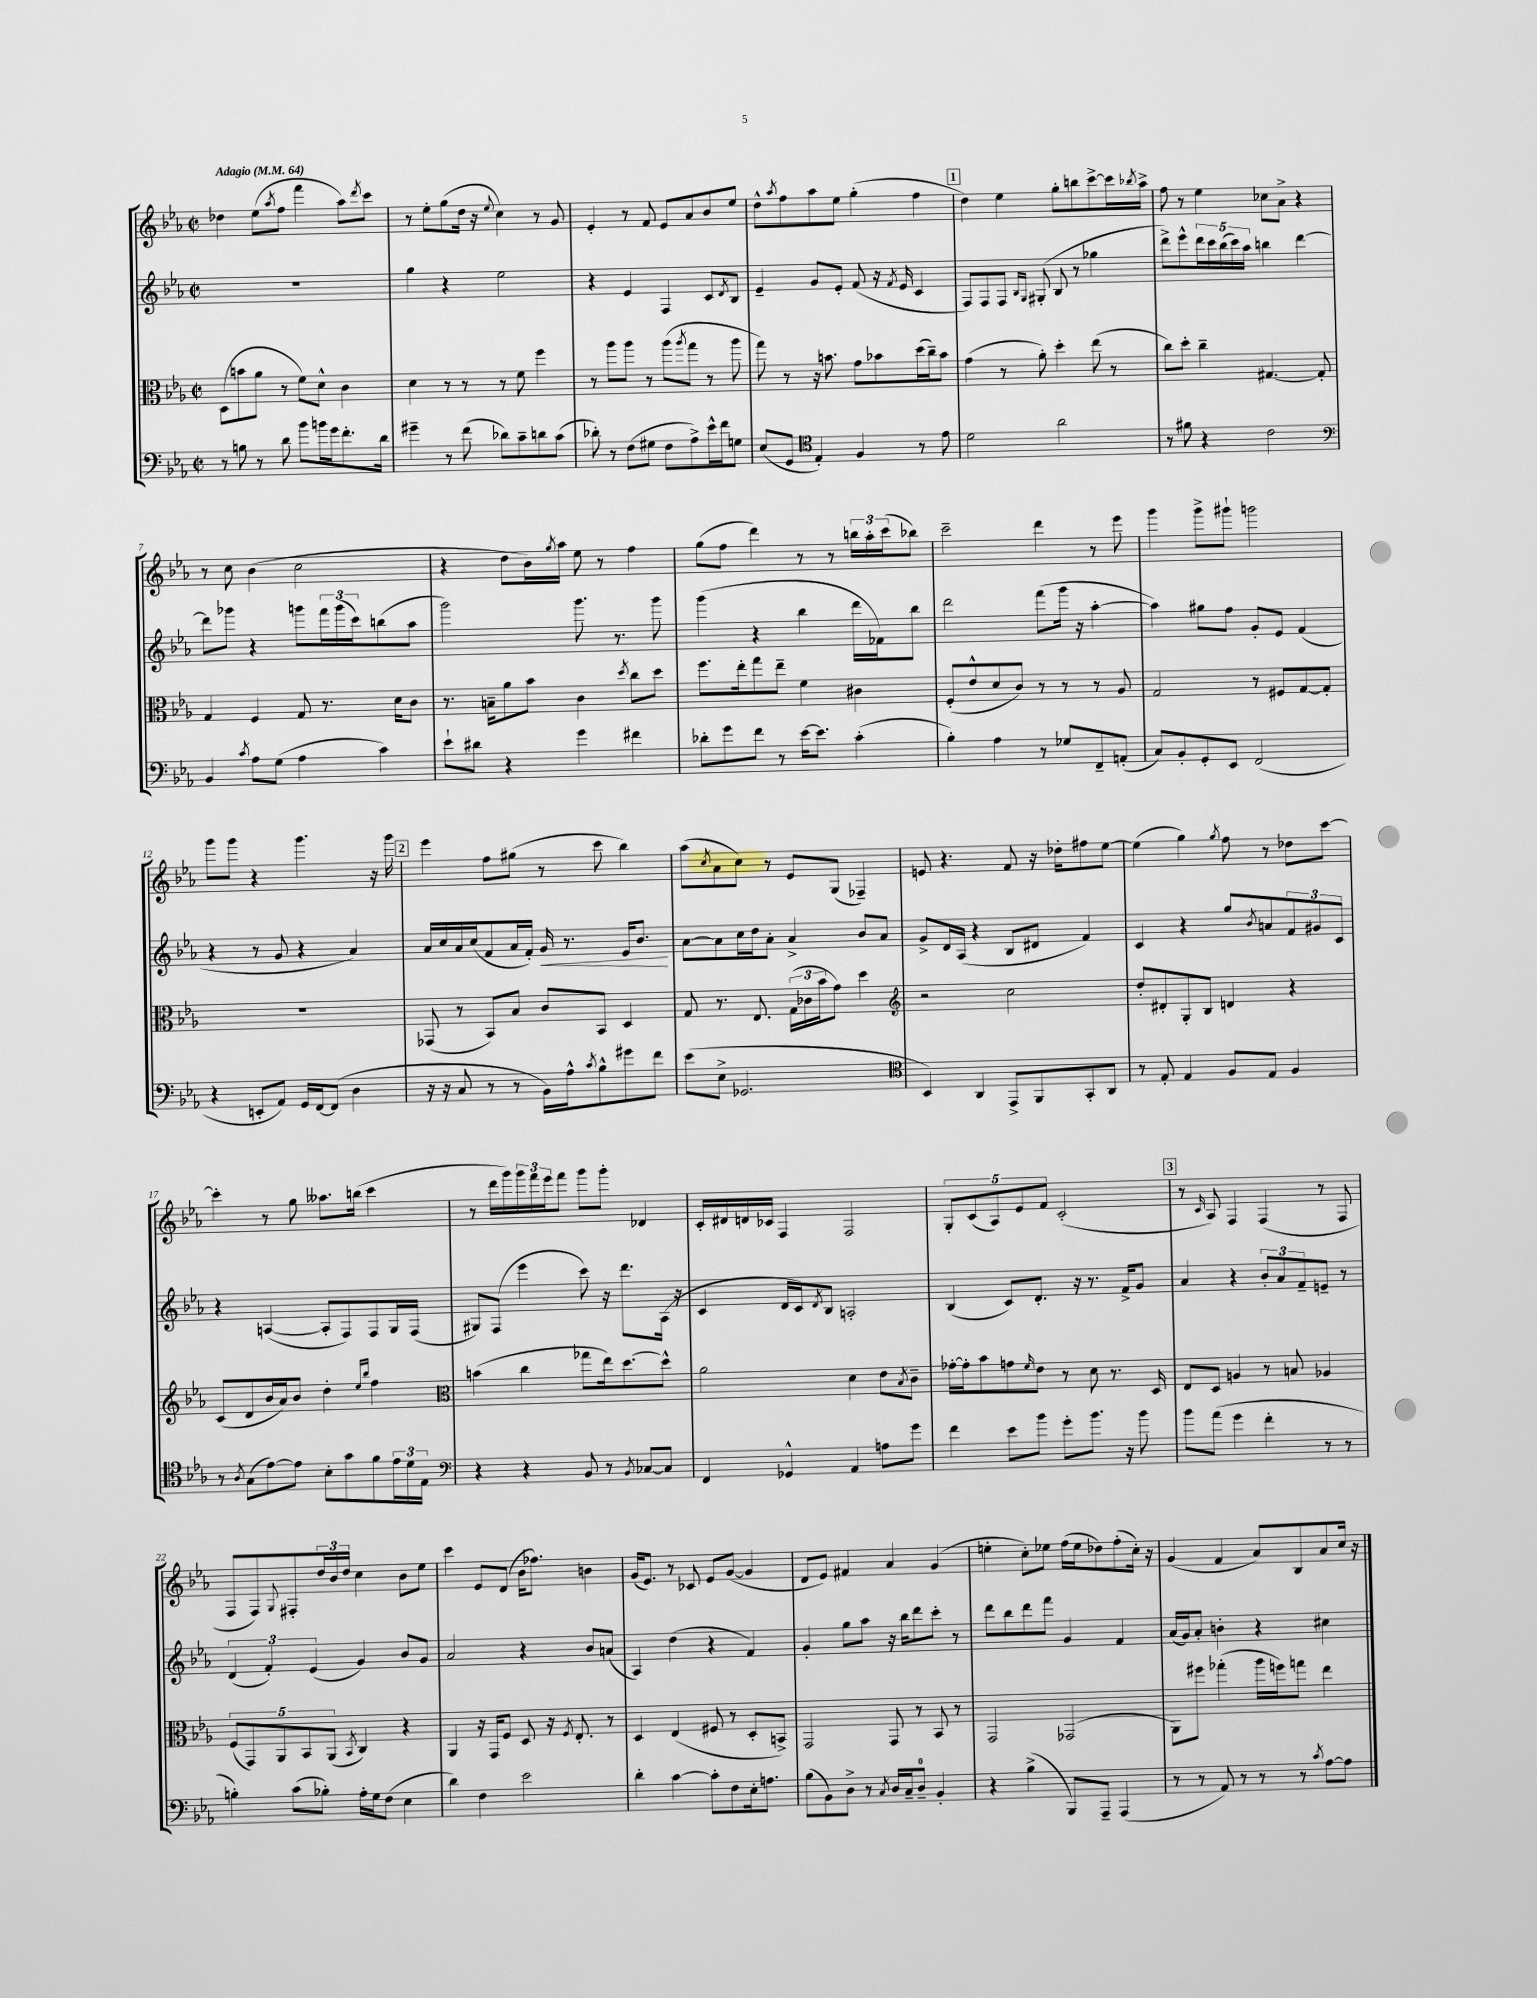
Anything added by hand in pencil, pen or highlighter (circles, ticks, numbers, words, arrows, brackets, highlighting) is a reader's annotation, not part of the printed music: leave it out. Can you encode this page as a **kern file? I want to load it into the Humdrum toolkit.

**kern	**kern	**kern	**dynam	**kern
*part4	*part3	*part2	*part2	*part1
*staff4	*staff3	*staff2	*staff2	*staff1
*clefF4	*clefC3	*clefG2	*	*clefG2
*k[b-e-a-]	*k[b-e-a-]	*k[b-e-a-]	*	*k[b-e-a-]
*M2/2	*M2/2	*M2/2	*	*M2/2
*met(c|)	*met(c|)	*met(c|)	*	*met(c|)
*MM64	*MM64	*MM64	*	*MM64
=1	=1	=1	=1	=1
!	!	!	!	!LO:TX:a:B:t=Adagio
8r	(8D\L	1r	.	4dd-X\
8Bn\	8bn\	.	.	.
8r	8a-\J	.	.	(8ee-\L
.	.	.	.	8qaa-/
8d\	8r	.	.	8ff\J
8b-\L	8f\L)	.	.	4fff\
16bn\L	8d^^\J	.	.	.
16g\J	.	.	.	.
8.f'\	4c\	.	.	8aa-\L)
.	.	.	.	8qddd/
.	.	.	.	8ccc\J
16d\Jk	.	.	.	.
=2	=2	=2	=2	=2
4g#X~\	4d\	4gg\	.	8r
.	.	.	.	8ee-'\L
8r	8r	4r	.	(8gg\
(8f\	8r	.	.	16dd\Jk
.	.	.	.	16r
.	.	.	.	8qqee-/
8d-X\L)	8r	2ee-\	.	4cc\)
8c~\	8f\	.	.	.
8dn\	4ff\	.	.	8r
(8c\J	.	.	.	8g/
=3	=3	=3	=3	=3
8d-X'\)	8r	4r	.	4e-'/
8r	8aa-\L	.	.	.
(8F\L	8aa-\J	4e-/	.	8r
8G#X\J	8r	.	.	8f/
8F\L	(8aa-\L	4F/	.	8e-/L
.	8qaa-/	.	.	.
8A-^\)	8gg\J	.	.	8a-/
16e-^^\L	8r	8c/L	.	8b-/
16f\J	.	.	.	.
.	.	8qd/	.	.
8Gn\J	8aa-\	8B-/J	.	8ee-/J
=4	=4	=4	=4	=4
(8E-/L	8gg\)	4e-~/	.	8dd^^\L
.	.	.	.	8qaa-/
8GG/J	8r	.	.	8ff\
*clefC4	*	*	*	*
4E-'/)	16r	8g/L	.	8aa-\
.	8.bn\	.	.	.
.	.	8e-'/J	.	8ee-\J
4F/	8g\L	(8f/	.	(4gg'\
.	8b-X\	16r	.	.
.	.	8qf/	.	.
.	.	16e-/	.	.
8r	(16dd\L	4c/	.	4ff\
.	16cc~\J)	.	.	.
8e-\	8b-\J	.	.	.
!!LO:REH:place=s1:t=1
=5	=5	=5	=5	=5
2d\	(4g\	8F/L)	.	4dd\)
.	.	8F/	.	.
.	8r	8F/J	.	4ee-\
.	.	16qqB-/LL	.	.
.	.	16qqG/JJ	.	.
.	8a-'\)	(8G#X'/	.	.
2a-\	4dd'\	8B-/	.	8gg'\L
.	.	8r	.	8bbn\
.	(8ee-\	4gg-X\	.	[8ccc^\
.	8r	.	.	16ccc\L]
.	.	.	.	8qbb-X/
.	.	.	.	16aa-^\JJ
=6	=6	=6	=6	=6
8r	8cc\L)	8ddd^\L)	.	8ff\
8f#X\	8dd'\J	8eee-^^\	.	8r
4r	4cc~\	20ddd\L	.	4ee-\
.	.	20ccc\	.	.
.	.	(20bb-\	.	.
.	.	20ccc\)	.	.
.	.	20aa-\JJ	.	.
2c\	[4.G#X/	4bbn\	.	8cc-X\L
.	.	.	.	8a-^\J
.	.	[4ddd\	.	4r
.	8G#'/]	.	.	.
!!LO:LB:g=z
=7	=7	=7	=7	=7
*clefF4	*	*	*	*
4BB-/	4G/	8ddd\L]	.	8r
.	.	8ggg-X\J	.	8cc\
8qc/	.	.	.	.
8A-\L	4F/	4r	.	(4b-\
(8G\J	.	.	.	.
4A-\	8G/	8gggn\L	.	2cc\
.	8.r	24fff\L	.	.
.	.	(24ggg\	.	.
.	.	24ccc\J)	.	.
4c\)	.	(8bbn\	.	.
.	16d\KL	.	.	.
.	8c\J	8aa-\J	.	.
=8	=8	=8	=8	=8
8e-`\L	8.r	2ggg\)	.	4r
8d#X\J	.	.	.	.
.	16Bn~\KL	.	.	.
4r	8a-\	.	.	8dd\L
.	8b-\J	.	.	16b-\L)
.	.	.	.	8qgg/
.	.	.	.	16aa-\JJ
4g\	4c\	8.ggg\	.	8ee-\
.	.	.	.	8r
.	.	8.r	.	.
.	8qdd/	.	.	.
4f#X\	8cc\L	.	.	4ff\
.	8dd\J	8ggg\	.	.
=9	=9	=9	=9	=9
8d-X'\L	8.ff\L	(4ggg\	.	(8gg\L
8g\	.	.	.	8ff\J
.	16ee-'\k	.	.	.
8f\J	8gg\	4r	.	4ddd\)
8r	8ee-~\J	.	.	.
[16e-\KL	4f\	4bb-\	.	8r
8.e-\J]	.	.	.	.
.	.	.	.	8r
(4c'\	4c#X\	16ddd\LL	.	24bbn\LL
.	.	.	.	24aa-'\
.	.	16f-X\J)	.	.
.	.	.	.	(24ccc\J
.	.	8bb-\J	.	8bb-X\J)
=10	=10	=10	=10	=10
4B-'\)	(8F'/L	2ddd\	.	2ccc~\
.	8e-^^/	.	.	.
4A-\	8d/	.	.	.
.	8c/J)	.	.	.
8r	8r	(8fff\L	.	4ddd\
8G-X/L	8r	16ggg\Jk	.	.
.	.	16r	.	.
8FF~/	8r	[4aa-'\	.	8r
(8AAn'/J	8A-/	.	.	8eee-\
=11	=11	=11	=11	=11
8C/L)	2G/	4aa-\])	.	4ggg\
8BB-'/	.	.	.	.
8GG'/	.	8gg#X\L	.	8ggg^\L
8EE-/J	.	8ff\J	.	8ggg#X`\J
(2FF/	8r	8g'/L	.	2gggn\
.	8F#X/L	8e-/J	.	.
.	[8G/	(4f/	.	.
.	8G'/J]	.	.	.
!!LO:LB:g=z
=12	=12	=12	=12	=12
4r	1r	4r	.	8ggg\L
.	.	.	.	8ggg\J
8EEn'/L	.	8r	.	4r
8AA-/J)	.	8g/	.	.
16GG/LL	.	4r	.	4.ggg\
[16FF/J	.	.	.	.
(8FF/J]	.	.	.	.
4D\	.	4a-/)	.	.
.	.	.	.	16r
.	.	.	.	16ggg\
!!LO:REH:place=s1:t=2
=13	=13	=13	=13	=13
16r	(8GG-X/	16a-/LL	.	4eee-\
16r	.	16cc/	.	.
8C/	8r	16a-/	.	.
.	.	(16cc/J	.	.
8r	8BB-/L)	8f/	.	8ff\L
8r	8B-/J	16a-/L	.	(8gg#X\J
.	.	16f'/JJ)	.	.
!	!	!	!LO:HP:b	!
16BB-\LL)	8c/L	16g/	<	8r
16A-^^\J	.	8.r	.	.
8qc/	.	.	.	.
8B-^^\	8BB-/J	.	.	8ccc\
8g#X\	4D/	16e-/KL	.	4bb-\)
.	.	8.b-/J	.	.
8f\J	.	.	.	.
.	.	.	[	.
=14	=14	=14	=14	=14
(8e-\L	8G/	[8a-\L	.	(8aa-\L
.	.	.	.	8qcc/
8E-^\J	8.r	8a-\]	.	8a-\
2.GG-X/	.	16cc\L	.	8cc\J)
.	8.E-/	16dd\J	.	.
.	.	8a-'\J	.	8r
.	(24G\LL	4a-^/	.	8e-/L
.	24c-X\	.	.	.
.	24b-\J	.	.	.
.	8g\J)	.	.	(8G/J
.	4dd\	8b-/L	.	4F-X~/)
.	.	8a-/J	.	.
=15	=15	=15	=15	=15
*clefC4	*clefG2	*	*	*
4BB-/)	2r	8g^/L	.	8en/
.	.	16d/L	.	4.r
.	.	(16A-/JJ	.	.
4AA-/	.	4r	.	.
8EE-^/L	2cc\	8B-/L	.	8f/
8FF/	.	8d#X/J	.	16r
.	.	.	.	16dd-X'\KL
8GG'/	.	4f/)	.	8ff#X\
8AA-/J	.	.	.	[8ee-\J
=16	=16	=16	=16	=16
8r	8dd'/L	4c/	.	(4ee-\]
8E-'/	8d#X'/	.	.	.
4E-/	8G'/	4r	.	4gg\)
.	8B-/J	.	.	.
.	.	.	.	8qgg/
8F/L	4dn/	8gg/L	.	8ff\
.	.	8qb-/	.	.
8E-/J	.	8an/	.	8r
4F/	4r	12f/	.	8dd-X\L
.	.	12g#X/	.	.
.	.	.	.	[8ccc\J
.	.	12c/J	.	.
!!LO:LB:g=z
=17	=17	=17	=17	=17
8r	(8c/L	4r	.	4ccc'\]
8qA-/	.	.	.	.
(8G\L	8d/	.	.	.
[8e-\)	16b-/L	([4An/	.	8r
.	16a-/J)	.	.	.
8e-\J]	8b-/J	.	.	8gg\
8B-'\L	4dd'\	8A'/L]	.	8.aa--X\L
8g\	.	8F/)	.	.
.	.	.	.	(16bbn\Jk
.	16qqee-/LL	.	.	.
.	16qqbb-/JJ	.	.	.
8f\	4ff\	8F/	.	4ccc\
24e-\L	.	16G/L	.	.
24d\	.	.	.	.
.	.	(16F/JJ	.	.
24E-\JJ	.	.	.	.
=18	=18	=18	=18	=18
*clefF4	*clefC3	*	*	*
4r	(4bn\	8G#X/L)	.	8r
.	.	(8F/J	.	16ddd\LL
.	.	.	.	16ggg\)
4r	4cc\	4eee-\	.	24ggg\
.	.	.	.	24fff\
.	.	.	.	24eee-\J
.	.	.	.	8fff\J
8BB-/	8gg-X\L	8ccc\)	.	8ggg\L
8r	16ee-\k)	16r	.	8ggg'\J
.	[8.dd\	8.ddd\L	.	.
8qBB-/	.	.	.	.
[8C-X/L	.	.	.	4d-X/
8C-/J]	8dd^^\J]	(16A-\Jk	.	.
.	.	16r	.	.
=19	=19	=19	=19	=19
4FF/	2a-\	4c/	.	16c'/LL
.	.	.	.	16d#X/
.	.	.	.	16dn/
.	.	.	.	16c-X/JJ
4GG-X^^/	.	16d/LL	.	4F/
.	.	16c/J)	.	.
.	.	8qd/	.	.
.	.	8B-/J	.	.
4AA-/	4d\	2An'/	.	2F/
8An\L	8e-\L	.	.	.
.	8qB-/	.	.	.
8g\J	8c~\J	.	.	.
=20	=20	=20	=20	=20
4f\	[16g-X'\LL	(4B-/	.	10G'/L
.	16g-'\J]	.	.	.
.	.	.	.	(10c/
.	8b-\	.	.	.
.	.	.	.	10A-/)
8e-\L	8gn\	8c/L)	.	.
.	.	.	.	10e-/
.	16qqf/	.	.	.
8b-\J	8e-\J	8.d'/J	.	.
.	.	.	.	10f/J
8g'\L	8r	.	.	(2c'/
.	.	16r	.	.
8.b-\J	8d\	8.r	.	.
.	8.r	.	.	.
16r	.	16f^/KL	.	.
8b-\	.	8g/J	.	.
.	16D/	.	.	.
!!LO:REH:place=s1:t=3
=21	=21	=21	=21	=21
8b-\L	8E-/L	4a-/	.	8r
.	.	.	.	16qqc/
(8a-\J	8D/J	.	.	8A-/)
4g\	4An/	4r	.	4F/
4f'\	8r	12b-'/L	.	(4F/
.	.	12a-/	.	.
.	8Bn/	.	.	.
.	.	12f~/	.	.
8r	4A-X/	8en~/J	.	8r
8r	.	8r	.	8F/
!!LO:LB:g=z
=22	=22	=22	=22	=22
4Bn'\)	(10F/L	(6d/	.	8F/L
.	10GG/)	.	.	.
.	.	.	.	8F/)
.	.	6f'/)	.	.
.	10AA-/	.	.	.
.	.	.	.	8qqG/
(8c\L	.	.	.	8F#X'/
.	10BB-/	.	.	.
.	.	(6e-/	.	.
8B-X'\J)	.	.	.	24dd/L
.	(10AA-/J	.	.	.
.	.	.	.	24b-/
.	.	.	.	24dd/JJ
.	8qBB-/	.	.	.
16A-'\LL	4C/)	4g/)	.	4cc\
16G\J	.	.	.	.
(8F\J	.	.	.	.
4E-\	4r	8b-/L	.	8b-\L
.	.	8g/J	.	8ee-\J
=23	=23	=23	=23	=23
4d\)	4AA-/	2a-/	.	4ccc\
4F\	16r	.	.	8e-/L
.	16GG/KL	.	.	.
.	8F/J	.	.	(8d/J
2e-\	8D/	4r	.	16b-\KL
.	.	.	.	8.ff-X\J)
.	16r	.	.	.
.	8qF/	.	.	.
.	8.E-'/	.	.	.
.	.	8b-/L	.	4bn\
.	8r	(8an/J	.	.
=24	=24	=24	=24	=24
4d'\	4D/	4A-/)	.	(16g/KL
.	.	.	.	8.e-/J)
[4c\	(4E-/	(4dd\	.	8r
.	.	.	.	8c-X/
8c'\L]	8F#X/	4r	.	8e-/L
8F\	8r	.	.	([8g/J
16E-'\k	8D'/L	4f/)	.	4g/]
8.An\J	.	.	.	.
.	8BBn^/J)	.	.	.
=25	=25	=25	=25	=25
(8B-\L	2GG/	4g'/	.	8d/L
8BB-\)	.	.	.	8e-/J)
8D^\J	.	8gg\L	.	4f#X/
8r	.	8aa-\J	.	.
8qC/	.	.	.	.
16D/LL	8GG/	16r	.	4a-/
16C~/J	.	16bb-\KL	.	.
8D~/J	8r	8ddd\	.	.
4BB-'/	8BB-/	8ccc'\J	.	(4g/
.	8r	8r	.	.
=26	=26	=26	=26	=26
4r	2GG/	8ddd\L	.	4een'\
.	.	8bb-\	.	.
(4B-^\	.	8ddd\	.	8cc'\L)
.	.	8fff\J	.	8ee-X\J
8BBB-/L)	(2GG-X/	4g/	.	(16ff\LL
.	.	.	.	16ee-\J
8AAA-~/J	.	.	.	8dd-X\)
(4AAA-/	.	4f/	.	(8ff'\
.	.	.	.	16cc'\Jk)
.	.	.	.	16r
=27	=27	=27	=27	=27
8r	8AA-\L)	(16a-/LL	.	(4g/
.	.	16g/J)	.	.
8r	8ff#X\J	8a-'/J	.	.
8AA-/)	(4gg-X'\	4bn'\	.	4f/
8r	.	.	.	.
8r	16aa-\LL	4r	.	8a-/L)
.	16ffn\J)	.	.	.
8r	8ggn\J	.	.	8B-/
8qc/	.	.	.	.
[8A-\L	4ee-\	4cc#X\	.	8a-/
8A-\J]	.	.	.	16cc/Jk
.	.	.	.	16r
==	==	==	==	==
*-	*-	*-	*-	*-
